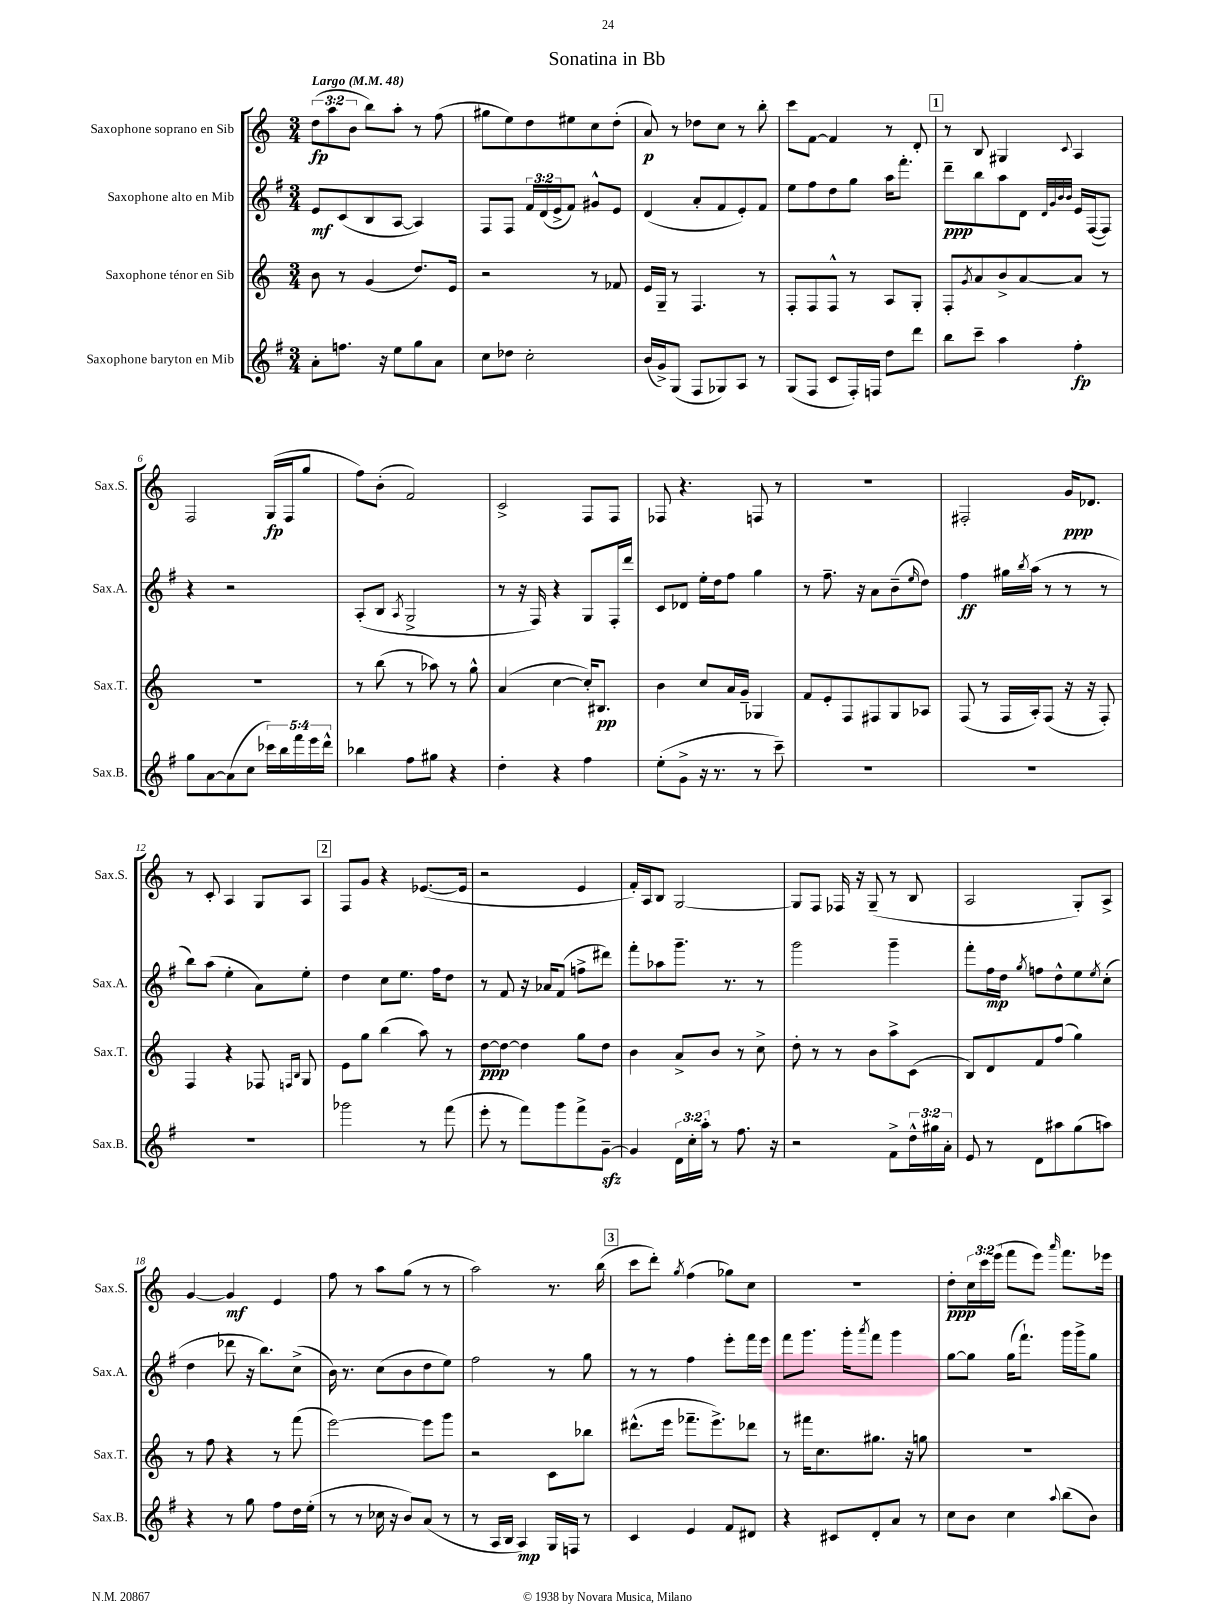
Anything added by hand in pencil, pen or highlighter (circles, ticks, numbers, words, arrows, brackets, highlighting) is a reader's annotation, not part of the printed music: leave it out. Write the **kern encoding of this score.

**kern	**kern	**kern	**kern
*staff4	*staff3	*staff2	*staff1
*clefG2	*clefG2	*clefG2	*clefG2
*k[f#]	*k[]	*k[f#]	*k[]
*M3/4	*M3/4	*M3/4	*M3/4
*MM48	*MM48	*MM48	*MM48
8a'	8b	8e	(12dd
.	.	.	12aa
8.ff	8r	(8c	.
.	.	.	12b
.	(4g	8B	8bb)
16r	.	.	.
8ee	.	[8A	8aa'
8gg	8.dd)	4A])	8r
8a	.	.	(8ff
.	16e	.	.
=	=	=	=
8cc	2r	8F#	8gg#
8dd-	.	8F#	8ee)
2cc'	.	24f#	8dd
.	.	(24d	.
.	.	24e^	.
.	.	8f#)	8ee#
.	8r	8g#^^	8cc
.	8f-	8e	(8dd'
=	=	=	=
(16b	16e	(4d	8a)
16g^)	16G~	.	.
(8G	8r	.	8r
8F#	4.F	8a'	8dd-
8G-)	.	8f#	8cc
8A	.	8e')	8r
8r	8r	8f#	8bb'
=	=	=	=
(8G	8F'	8ee	8ccc
8F#	8F	8ff#	[8f
8c	8F^^	8dd	4f]
16F#')	8r	8gg	.
16F	.	.	.
8dd	8A	16aa	8r
.	.	8.fff#'	.
8ddd	8G'	.	8d'
=	=	=	=
8bb	8F'	8ddd~	8r
.	8qg	.	.
8ccc~	8a	8bb	8B
4aa	8b^	8aa	4G#
.	[8a	8d	.
.	.	32qqd	.
.	.	32qqg	.
.	.	32qqb	.
.	.	32qqb	8qqc
4ff#'	8a]	16e	4A
.	.	([16F#	.
.	8r	8F#])	.
=	=	=	=
8gg	2.r	4r	2F
[8a	.	.	.
(8a]	.	2r	.
8cc	.	.	.
20ccc-)	.	.	(16G
20bb	.	.	.
.	.	.	16F
20fff#	.	.	.
.	.	.	8gg
20eee	.	.	.
20ddd^^	.	.	.
=	=	=	=
4bb-	8r	(8A'	8ff)
.	(8bb	8B	(8b'
.	.	8qA	.
8ff#	8r	2G^	2f)
8gg#	8aa-)	.	.
4r	8r	.	.
.	8gg^^	.	.
=	=	=	=
4dd'	(4a	8r	2c^
.	.	16r	.
.	.	16F#)	.
4r	[4cc	4r	.
4ff#	16cc'])	8G	8F
.	8.B#	.	.
.	.	16F#'	8F
.	.	16ddd	.
=	=	=	=
(8ee'	4b	8c	8F-
8g^	.	8d-	4.r
16r	8cc	16ee'	.
8.r	.	16dd	.
.	16a	8ff#	.
.	16g~	.	.
8r	4G-	4gg	8F
8ccc~)	.	.	8r
=	=	=	=
2.r	8f	8r	2.r
.	8e'	8.ff#~	.
.	8F	.	.
.	.	16r	.
.	8F#	8a	.
.	8G	(8b~	.
.	.	16qqee	.
.	8A-	8dd)	.
=	=	=	=
2.r	(8F	4ff#	2F#'
.	8r	.	.
.	16F	16gg#	.
.	.	8qbb	.
.	16A')	(16aa	.
.	(8F	8r	.
.	16r	8r	16g
.	16r	.	8.d-
.	8F')	8r	.
=	=	=	=
2.r	4F	8bb)	8r
.	.	(8aa	8c'
.	4r	4ee'	4A
.	8F-	8a)	8G
.	16qqF	.	.
.	16qqB	.	.
.	8G	8ee'	8A
=	=	=	=
2ggg-	8e	4dd	8F
.	8gg	.	8g
.	(4bb	8cc	4r
.	.	8.ee	.
8r	8aa)	.	([8.e-
.	.	16ff#	.
(8fff#	8r	8dd	.
.	.	.	16e-]
=	=	=	=
8eee'	[8dd	8r	2r
8r	8dd_	8f#	.
8fff#)	4dd]	16r	.
.	.	16a-	.
8ggg	.	(8f#	.
8fff#^	8gg	8ff^	4e
[8g~	8dd	8ddd#)	.
=	=	=	=
4g]	4b	8fff#'	16f')
.	.	.	16A
.	.	8aa-	8B
24d	8a^	8.ggg~	[2G
24cc'	.	.	.
24aa'	.	.	.
8r	8b	.	.
.	.	8.r	.
8.ff#	8r	.	.
.	8cc^	8r	.
16r	.	.	.
=	=	=	=
2r	8dd'	2ggg	8G]
.	8r	.	8F
.	8r	.	16F-
.	.	.	16r
.	8b	.	(8G~
8f#^	8aa^	4ggg~	8r
24dd^^	(8c	.	8B
24gg#	.	.	.
24a'	.	.	.
=	=	=	=
8e	8B)	8fff#'	2A
8r	8d	16ff#	.
.	.	16dd	.
.	.	8qgg	.
8d	8f	8ff	.
8aa#	(8ff	8dd^^	.
(8gg	4gg)	8ee	8G')
.	.	8qee	.
8aa)	.	(8cc'	8A^
=	=	=	=
4r	8r	4dd	[4g
.	8ff	.	.
8r	4r	8ddd-	4g]
8gg	.	16r	.
.	.	8.bb)	.
8ff#	8r	.	4e
16dd	(8fff	(8cc^	.
(16ee'	.	.	.
=	=	=	=
8r	[2eee)	16b)	8ff
.	.	8.r	.
8r	.	.	8r
16cc-	.	(8cc	8aa
16r	.	.	.
8b)	.	8b	(8gg
(8a	8eee]	8dd	8r
8r	8ggg	8ee)	8r
=	=	=	=
8r	2r	2ff#	2aa)
16A	.	.	.
16B	.	.	.
4A)	.	.	.
16G	8c	8r	8.r
16F	.	.	.
8r	8bb-	8gg	.
.	.	.	(16bb
=	=	=	=
4c	(8.ddd#^^	8r	8ccc
.	.	8r	8ddd')
.	16eee	.	.
.	.	.	8qgg
4e	8.fff-~	4ff#	(4ff
.	8.eee^)	.	.
8f#	.	8eee'	8gg-)
8d#	8ddd-	16fff#	8cc
.	.	16eee	.
=	=	=	=
4r	8r	8fff#	2.r
.	16fff#	8.ggg	.
.	8.cc	.	.
8c#	.	.	.
.	.	16ggg'	.
.	.	8qaaa	.
8d'	8.gg#	8fff#	.
8a	.	4ggg	.
.	16r	.	.
8r	8gg	.	.
=	=	=	=
8cc	2.r	[8gg	8dd'
8b	.	8gg]	24cc
.	.	.	24ccc
.	.	.	(24eee
4cc	.	(16gg	8fff
.	.	8.fff#`)	.
.	.	.	8eee)
8qqaa	.	.	16qqaaa
(8bb	.	16ggg	8.fff
.	.	16ggg^	.
8b)	.	8gg	.
.	.	.	16eee-
==	==	==	==
*-	*-	*-	*-
